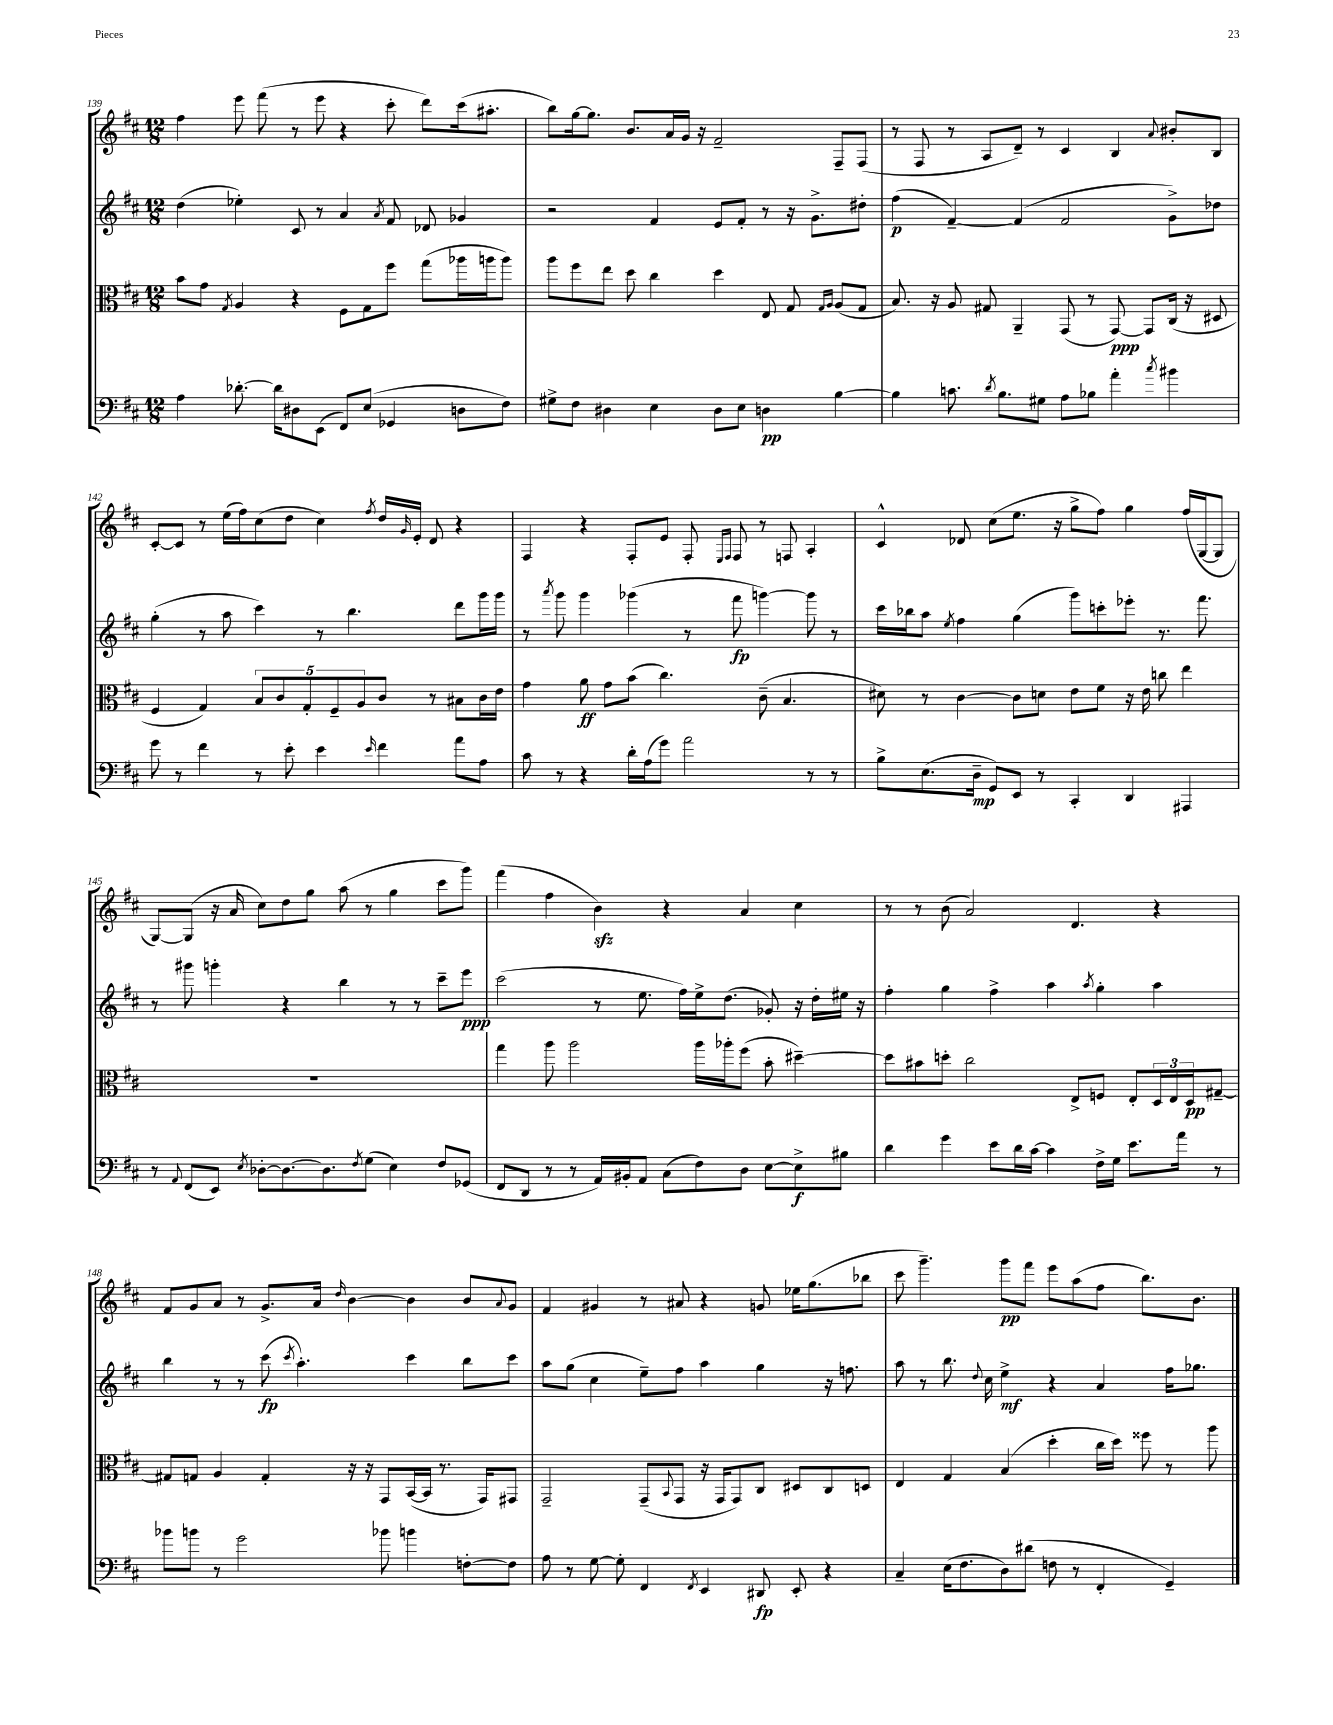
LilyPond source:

<<
\new StaffGroup <<
\new Staff = "s0" {
    \clef treble \key d \major \numericTimeSignature \time 12/8
    fis''4 e'''8 fis'''8( r8 e'''8 r4 cis'''8-. d'''8) cis'''16( ais''8.-. |
    b''8) g''16~ g''8. b'8. a'16 g'16 r16 fis'2-- fis8-- fis8( |
    r8 fis8 r8 a8 d'8--) r8 cis'4 b4 \appoggiatura { a'8 } bis'8-. b8 |
    cis'8~-. cis'8 r8 e''16( fis''16) cis''8( d''8 cis''4) \acciaccatura { fis''8 } d''16 \grace { g'16 } e'16-. d'8 r4 |
    fis4 r4 fis8-. e'8 fis8-. \grace { e16 fis16 } fis8 r8 f8 a4-. |
    cis'4-^ des'8 cis''8( e''8. r16 g''8-> fis''8) g''4 fis''16( g16~ g8 |
    g8~) g8( r16 a'16 cis''8) d''8 g''8 a''8( r8 g''4 cis'''8 g'''8) |
    fis'''4( fis''4 b'4\sfz) r4 a'4 cis''4 |
    r8 r8 b'8( a'2) d'4. r4 |
    fis'8 g'8 a'8 r8 g'8.-> a'16 \grace { d''16 } b'4~ b'4 b'8 \appoggiatura { a'8 } g'8 |
    fis'4 gis'4 r8 ais'8 r4 g'8 ees''16 g''8.( bes''8 |
    cis'''8 g'''4.--) g'''8\pp fis'''8 e'''8 a''8( fis''8 b''8.) b'8. \bar "|." |
}
\new Staff = "s1" {
    \clef treble \key d \major \numericTimeSignature \time 12/8
    d''4( ees''4-.) cis'8 r8 a'4 \acciaccatura { a'8 } fis'8 des'8 ges'4 |
    r2 fis'4 e'8 fis'8-. r8 r16 g'8.-> dis''8-. |
    fis''4\p( fis'4~--) fis'4( fis'2 g'8->) des''8 |
    g''4-.( r8 a''8 cis'''4) r8 b''4. d'''8 g'''16 g'''16 |
    r8 \acciaccatura { a'''8 } g'''8 g'''4 ges'''4( r8 fis'''8\fp g'''4~) g'''8 r8 |
    cis'''16 bes''16 a''8 \acciaccatura { e''8 } fis''4 g''4( g'''8) c'''8-. ees'''8-. r8. fis'''8. |
    r8 gis'''8 g'''4-. r4 b''4 r8 r8 cis'''8-- e'''8\ppp |
    cis'''2( r8 e''8. fis''16) e''16-> d''8.( ges'8-.) r16 d''16-. eis''16 r16 |
    fis''4-. g''4 fis''4-> a''4 \acciaccatura { a''8 } g''4-. a''4 |
    b''4 r8 r8 cis'''8\fp( \acciaccatura { cis'''8 } a''4.-.) cis'''4 b''8 cis'''8 |
    a''8 g''8( cis''4 e''8--) fis''8 a''4 g''4 r16 f''8. |
    a''8 r8 b''8. \appoggiatura { d''8 } cis''16 e''4->\mf r4 a'4 fis''16 ges''8. \bar "|." |
}
\new Staff = "s2" {
    \clef alto \key d \major \numericTimeSignature \time 12/8
    b'8 g'8 \acciaccatura { g8 } a4 r4 fis8 g8 fis''8 g''8( aes''16 a''16 a''8) |
    a''8 fis''8 e''8 d''8 cis''4 d''4 e8 g8 \grace { g16 a16 } a8( g8 |
    b8.) r16 a8 gis8 a,4-- g,8( r8 g,8~\ppp) g,8 cis16( r16 dis8 |
    fis4 g4) \tuplet 5/4 { b8 cis'8 g8-. fis8-- a8 } cis'8 r8 bis8 cis'16 e'16 |
    g'4 a'8\ff g'8 b'8( cis''4.) cis'8--( b4. |
    dis'8) r8 cis'4~ cis'8 d'8 e'8 fis'8 r16 e'16 c''8 e''4 |
    R1. |
    g''4 a''8 a''2 a''16 aes''16-. fis''8( b'8-. dis''4~--) |
    dis''8 bis'8 d''8-. cis''2 e8-> f8 e8-. \tuplet 3/2 { d16 e16 d16\pp } gis8~-- |
    gis8 g8 a4 g4-. r16 r16 g,8 b,16~( b,16 r8. g,16) gis,8 |
    g,2-- g,8--( \appoggiatura { b,8 } g,8 r16 g,16 g,8) cis8 dis8 cis8 d8 |
    e4 g4 b4( d''4-. cis''16 d''16) fisis''8 r8 a''8 \bar "|." |
}
\new Staff = "s3" {
    \clef bass \key d \major \numericTimeSignature \time 12/8
    a4 des'8.~-. des'16 dis8 e,8( fis,8) e8( ges,4 d8 fis8) |
    gis8-> fis8 dis4 e4 dis8 e8 d4\pp b4~ |
    b4 c'8. \acciaccatura { d'8 } b8. gis8 a8 bes8 a'4-. \acciaccatura { cis''8 } bis'4 |
    g'8 r8 fis'4 r8 e'8-. e'4 \grace { e'16 } fis'4 a'8 a8 |
    cis'8 r8 r4 d'16-. a16( g'8) a'2 r8 r8 |
    b8-> e8.( d16--\mp g,8) e,8 r8 cis,4-. d,4 ais,,4 |
    r8 \appoggiatura { a,8 } fis,8( e,8) \acciaccatura { e8 } des8~-. des8.~ des8. \acciaccatura { fis8 } g8( e4) fis8 ges,8( |
    fis,8 d,8 r8 r8 a,16) bis,16-. a,8 cis8( fis8) d8 e8~ e8->\f bis8 |
    d'4 g'4 e'8 d'16 cis'16~ cis'4 fis16-> g16 e'8. a'16 r8 |
    bes'8 b'8 r8 g'2 bes'8 b'4 f8~-. f8 |
    a8 r8 g8~ g8-. fis,4 \acciaccatura { fis,8 } e,4 dis,8\fp e,8-. r4 |
    cis4-- e16( fis8. d8) dis'8( f8 r8 fis,4-. g,4--) \bar "|." |
}
>>
>>
\layout { \context { \Score currentBarNumber = #139 } }
